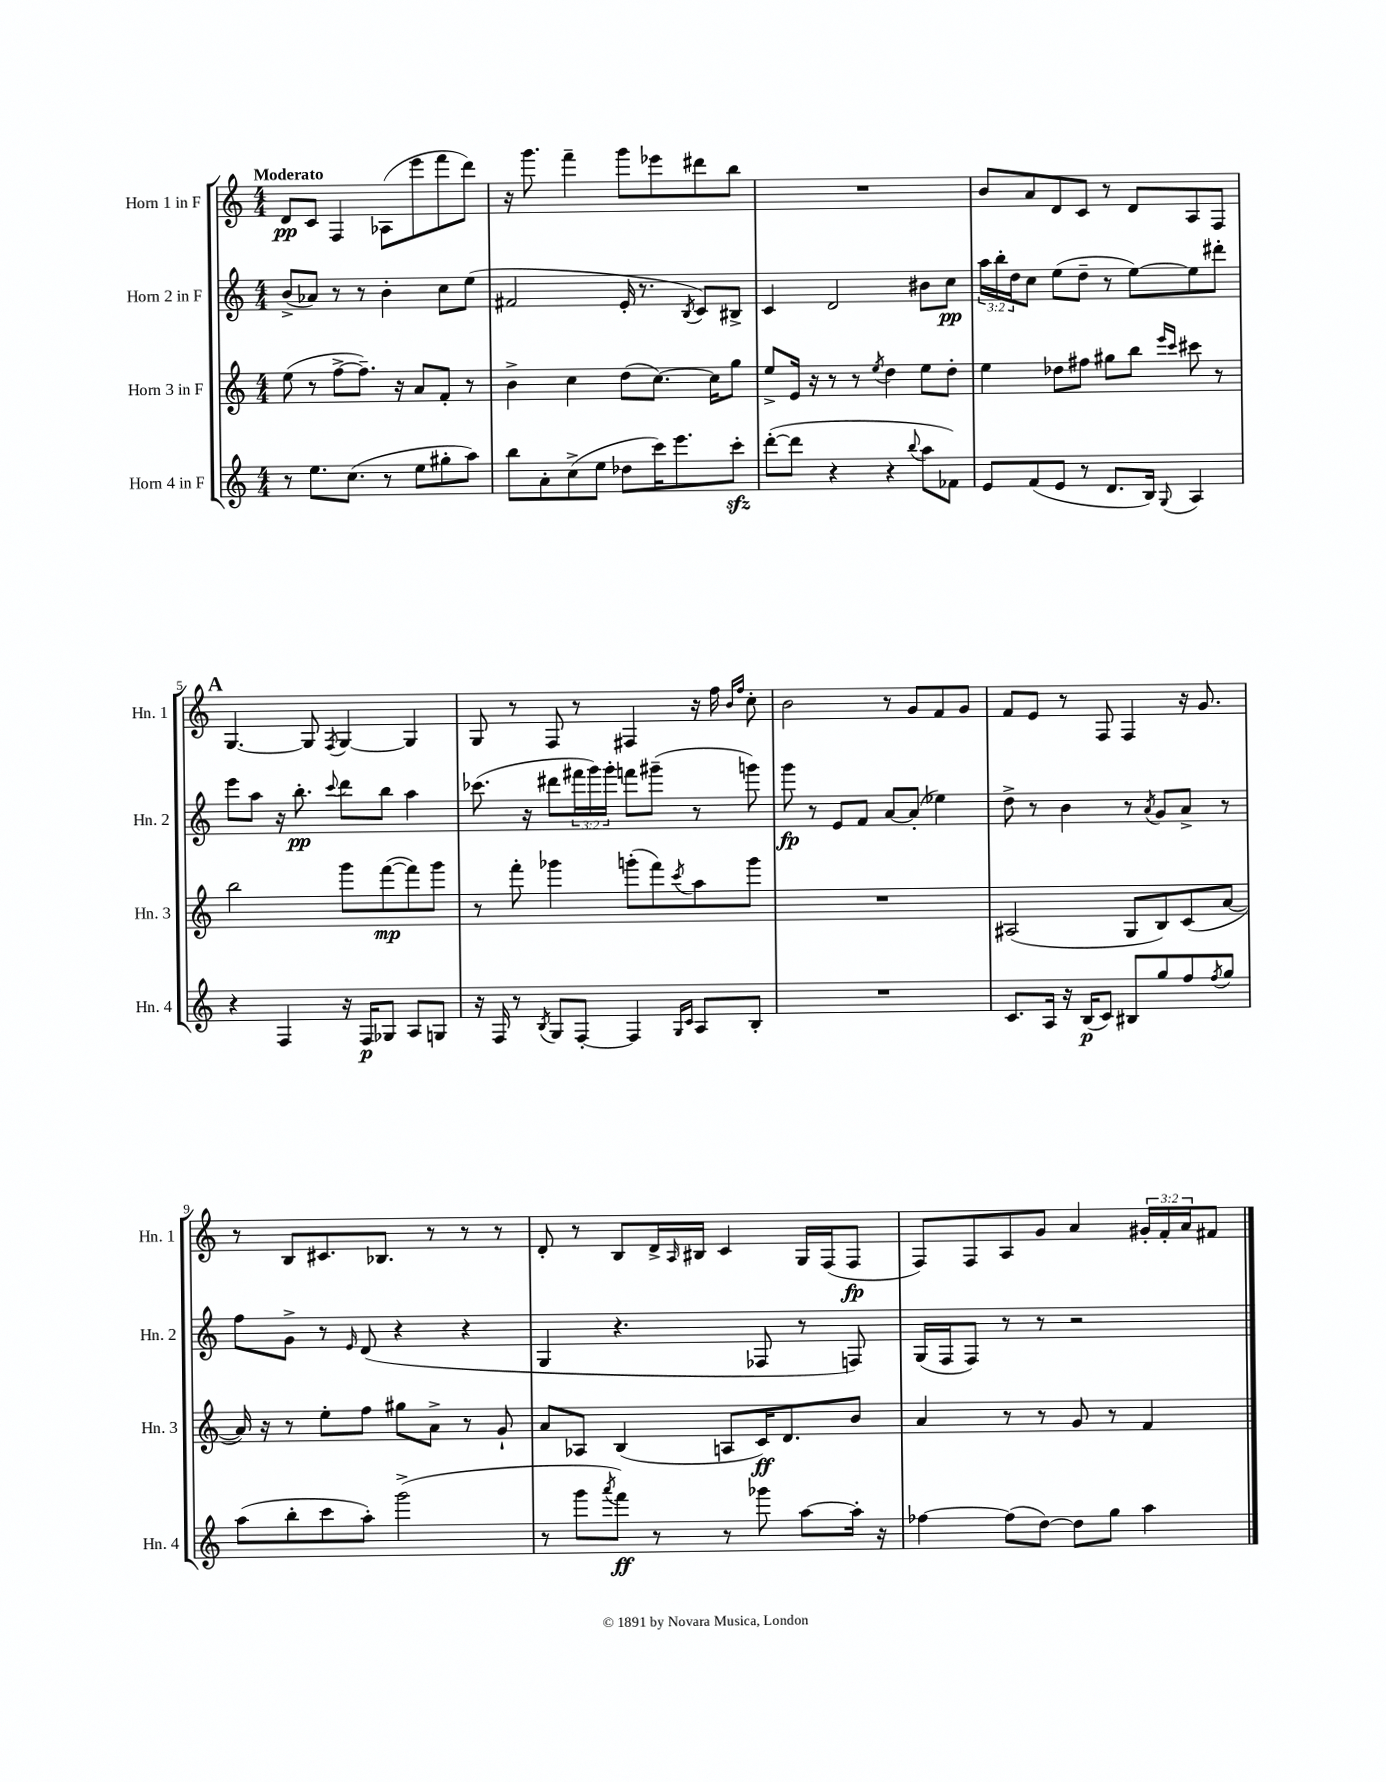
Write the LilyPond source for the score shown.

<<
\new StaffGroup <<
\new Staff = "s0" \with { instrumentName = "Horn 1 in F" shortInstrumentName = "Hn. 1" } {
    \clef treble \key c \major \numericTimeSignature \time 4/4 \override Staff.TupletNumber.text = #tuplet-number::calc-fraction-text \tempo "Moderato"
    d'8\pp c'8 f4 aes8( e'''8 f'''8 d'''8) |
    r16 g'''8. f'''4-- g'''8 ees'''8 dis'''8 b''8 |
    R1 |
    b'8 a'8 d'8 c'8 r8 d'8 a8 f8 |
    \mark \markup { \bold "A" } g4.~ g8 \acciaccatura { f8 } g4~ g4 |
    g8 r8 f8 r8 fis4 r16 f''16 \grace { b'16 f''16 } c''8-. |
    b'2 r8 g'8 f'8 g'8 |
    f'8 e'8 r8 f8 f4 r16 g'8. |
    r8 b8 cis'8. bes8. r8 r8 r8 |
    d'8-. r8 b8 d'16-> \grace { a16 } bis16 c'4 g16 f16( f8\fp |
    f8) f8 a8 g'8 a'4 \tuplet 3/2 { gis'16-. f'16-. a'16 } fis'8 \bar "|." |
}
\new Staff = "s1" \with { instrumentName = "Horn 2 in F" shortInstrumentName = "Hn. 2" } {
    \clef treble \key c \major \numericTimeSignature \time 4/4 \override Staff.TupletNumber.text = #tuplet-number::calc-fraction-text
    b'8->( aes'8) r8 r8 b'4-. c''8 e''8( |
    fis'2 e'16-. r8. \acciaccatura { b8 } c'8) bis8-> |
    c'4 d'2 bis'8 c''8\pp |
    \tuplet 3/2 { a''16 b''16-. d''16 } c''8 e''8( d''8-- r8 e''8~) e''8 dis'''8-. |
    \mark \markup { \bold "A" } e'''8 a''8 r16 b''8.-.\pp \appoggiatura { c'''8 } d'''8 b''8 a''4 |
    ces'''8.( r16 dis'''8 \tuplet 3/2 { fis'''16 g'''16) g'''16-. } f'''8 gis'''8--( r8 g'''8) |
    g'''8\fp r8 e'8 f'8 a'8~ a'8-.( ees''4) |
    d''8-> r8 b'4 r8 \acciaccatura { a'8 } g'8 a'8-> r8 |
    f''8 g'8-> r8 \grace { e'16 } d'8( r4 r4 |
    g4 r4. fes8 r8 f8) |
    g16( f16 f8) r8 r8 r2 \bar "|." |
}
\new Staff = "s2" \with { instrumentName = "Horn 3 in F" shortInstrumentName = "Hn. 3" } {
    \clef treble \key c \major \numericTimeSignature \time 4/4
    e''8( r8 f''8~-> f''8.--) r16 a'8 f'8-. r8 |
    b'4-> c''4 d''8( c''8.~) c''16 g''8 |
    e''8-> e'16 r16 r8 r8 \acciaccatura { e''8 } d''4 e''8 d''8-. |
    e''4 des''8 fis''8 gis''8 b''8 \grace { e'''16 c'''16 } cis'''8 r8 |
    \mark \markup { \bold "A" } b''2 g'''8 f'''8~\mp( f'''8) g'''8 |
    r8 f'''8-. ges'''4 g'''8-.( f'''8) \acciaccatura { c'''8 } a''8 g'''8 |
    R1 |
    ais2( g8 b8) c'8( a'8~ |
    a'16) r16 r8 e''8-. f''8 gis''8 a'8-> r8 g'8-! |
    a'8 aes8 b4( a8 c'16\ff) d'8. b'8 |
    a'4 r8 r8 g'8 r8 f'4 \bar "|." |
}
\new Staff = "s3" \with { instrumentName = "Horn 4 in F" shortInstrumentName = "Hn. 4" } {
    \clef treble \key c \major \numericTimeSignature \time 4/4
    r8 e''8. c''8.( r8 e''8 gis''8-. a''8) |
    b''8 a'8-. c''8->( e''8 des''8 c'''16) e'''8. c'''8-.\sfz |
    d'''8~-.( d'''8 r4 r4 \appoggiatura { b''8 } a''8 fes'8) |
    e'8 f'8( e'8 r8 d'8. b16) \appoggiatura { g8 } a4 |
    \mark \markup { \bold "A" } r4 f4 r16 f16\p ges8 a8 g8 |
    r16 f16 r8 \acciaccatura { b8 } g8 f8~-. f4 \grace { g16 c'16 } a8 b8-. |
    R1 |
    c'8. a16 r16 b16\p( c'8) bis8 g''8 f''8 \acciaccatura { f''8 } g''8 |
    a''8( b''8-. c'''8 a''8-.) g'''2->( |
    r8 g'''8 \acciaccatura { a'''8 } f'''8\ff) r8 r8 ges'''8 a''8~ a''16-. r16 |
    fes''4~ fes''8( d''8~) d''8 g''8 a''4 \bar "|." |
}
>>
>>
